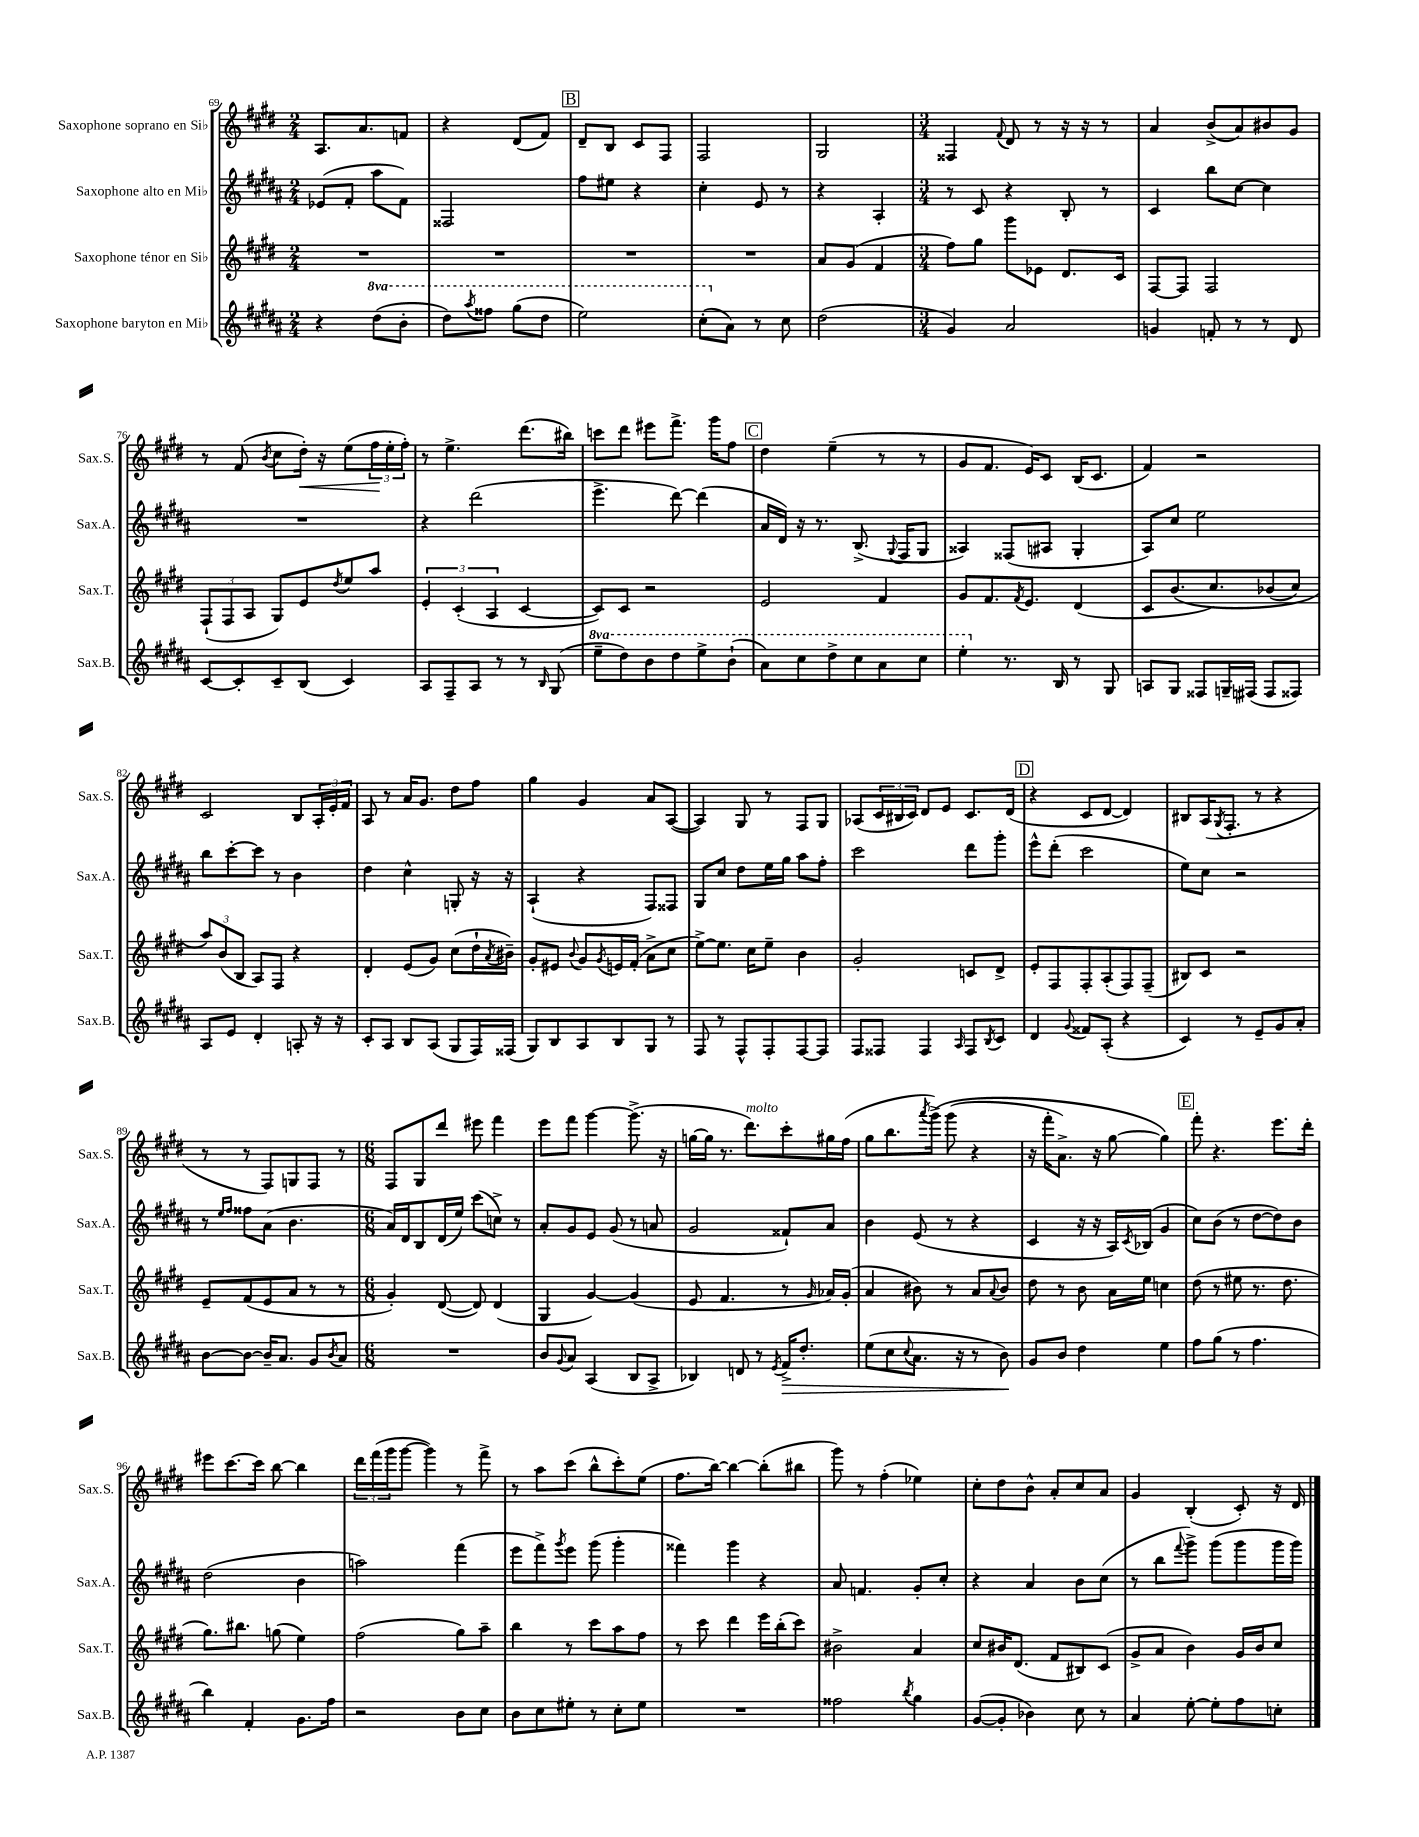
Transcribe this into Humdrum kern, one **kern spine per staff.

**kern	**kern	**kern	**kern
*staff4	*staff3	*staff2	*staff1
*clefG2	*clefG2	*clefG2	*clefG2
*k[f#c#g#d#a#]	*k[f#c#g#d#]	*k[f#c#g#d#a#]	*k[f#c#g#d#]
*M2/4	*M2/4	*M2/4	*M2/4
4r	2r	(8e-	8.A
.	.	8f#'	.
.	.	.	8.a
(8ddd#	.	8aa#	.
8bb'	.	8f#)	8f
=	=	=	=
8ddd#)	2r	2F##	4r
8qaaa#	.	.	.
8fff##	.	.	.
(8ggg#	.	.	(8d#
8ddd#	.	.	8f#)
=	=	=	=
2eee)	2r	8ff#	8d#~
.	.	8ee#	8B
.	.	4r	8c#
.	.	.	8F#
=	=	=	=
(8ccc#'	2r	4cc#'	2F#
8a#)	.	.	.
8r	.	8e	.
8cc#	.	8r	.
=	=	=	=
(2dd#	8a	4r	2G#
.	(8g#	.	.
.	4f#	4A#'	.
=	=	=	=
*M3/4	*M3/4	*M3/4	*M3/4
4g#)	8ff#)	8r	4F##
.	8gg#	8c#	.
.	.	.	8qqf#
2a#	8ggg#	4r	8d#
.	8e-	.	8r
.	8.d#	8B'	16r
.	.	.	16r
.	.	8r	8r
.	16c#	.	.
=	=	=	=
4g	[8F#	4c#	4a
.	8F#]	.	.
8f'	2F#	8bb	(8b^
8r	.	[8cc#	8a)
8r	.	4cc#]	8b#
8d#	.	.	8g#
=	=	=	=
[8c#	(12F#`	2.r	8r
.	12F#	.	.
8c#']	.	.	(8f#
.	12A	.	.
.	.	.	8qb
8c#~	8G#)	.	8cc#
(8B	8e	.	16dd#')
.	.	.	16r
.	8qdd#	.	.
4c#)	8ee	.	(8ee
.	8aa	.	24ff#
.	.	.	24ee'
.	.	.	24ff#')
=	=	=	=
8A#	6e'	4r	8r
8F#~	.	.	4.ee^
.	(6c#'	.	.
8A#	.	(2ddd#	.
.	6A	.	.
8r	.	.	.
8r	[4c#	.	(8.ddd#
16qqB	.	.	.
(8G#	.	.	.
.	.	.	16bb#)
=	=	=	=
8eee~	8c#])	4.eee^	8ccc
8ddd#)	8c#	.	8ddd#
8bb	2r	.	8eee#
8ddd#	.	[8ddd#)	8.fff#^
8eee^	.	(4ddd#]	.
.	.	.	16ggg#
(8bb`	.	.	8ff#
=	=	=	=
8aa#)	2e	16a#	4dd#
.	.	16d#)	.
8ccc#	.	16r	.
.	.	8.r	.
8ddd#^	.	.	(4ee~
8ccc#	.	(8.B^	.
8aa#	4f#	.	8r
.	.	8qqG#	.
.	.	16F#	.
8ccc#	.	8G#	8r
=	=	=	=
4eee'	8g#	4A##)	8g#
.	8.f#	.	8.f#
8.r	.	(8F##	.
.	8qf#	.	.
.	8.e	.	16e)
.	.	8A#	8c#
16B	.	.	.
8r	(4d#	4G#'	(16B
.	.	.	8.c#
8G#	.	.	.
=	=	=	=
8A	8c#	8A#)	4f#)
8G#	&(8.b	8cc#	.
8F##	.	2ee	2r
.	8.cc#)	.	.
16G~	.	.	.
(16F#	.	.	.
8F#	(8b-	.	.
8F##)	8cc#)	.	.
=	=	=	=
8A#	12aa&)	8bb	2c#
.	(12b	.	.
8e	.	[8ccc#'	.
.	12B	.	.
4d#'	8A)	8ccc#]	.
.	8F#	8r	.
8A'	4r	4b	8B
16r	.	.	24A'
.	.	.	24e'
16r	.	.	.
.	.	.	24f#
=	=	=	=
8c#'	4d#'	4dd#	8A
8A#	.	.	8r
8B	(8e	4cc#^^	16a
.	.	.	8.g#
(8A#	8g#)	.	.
8G#	(8cc#	8G'	8dd#
16F#)	16dd#`	16r	8ff#
.	8qa	.	.
(16F##	16b#~)	16r	.
=	=	=	=
8G#)	8g#'	(4A#`	4gg#
8B	8e#	.	.
.	8qqb	.	.
8A#	8g#	4r	4g#
.	8qg#	.	.
8B	16e	.	.
.	(16f#'	.	.
8G#	8a^	8F#)	8a
8r	8cc#	8F##	([8A
=	=	=	=
8F#	[8ee^)	8G#	4A])
8r	8.ee]	8cc#	.
8F#^^	.	8dd#	8G#
.	16cc#	.	.
8F#'	8ee~	16ee	8r
.	.	16gg#	.
[8F#	4b	8aa#	8F#
8F#]	.	8ff#'	8G#
=	=	=	=
8F#	2g#'	2ccc#	(8A-
8F##	.	.	24c#
.	.	.	24B#
.	.	.	24c#)
4F##	.	.	8d#
.	.	.	8e
16qqA#	.	.	.
8F##	8c	8ddd#	8.c#
8qB	.	.	.
8c#	8d#^	8ggg#'	.
.	.	.	(16d#
=	=	=	=
4d#	8e'	8eee^^	4r
.	8F#	(8ddd#'	.
8qqg#	.	.	.
8f##	8F#'	2ccc#	8c#
(8A#'	(8A'	.	[8d#
4r	8F#)	.	4d#])
.	(8F#~	.	.
=	=	=	=
4c#)	8B#)	8ee)	8B#
.	8c#	8cc#	(16A
.	.	.	8qG#
.	.	.	8.F#'
8r	2r	2r	.
8e~	.	.	8r
8g#	.	.	4r
8a#'	.	.	.
=	=	=	=
[8b	8e~	8r	8r
.	.	16qqee	.
.	.	16qqff#	.
8b_	(8f#	8ff##	8r
16b~]	8e	(8a#	8F#)
8.a#	.	.	.
.	8a	4.b	8G
8g#	8r	.	8F#
8qb	.	.	.
8a#	8r	.	8r
=	=	=	=
*M6/8	*M6/8	*M6/8	*M6/8
2.r	4g#')	16a#)	8F#
.	.	16d#	.
.	.	8B	8G#
.	([8d#	(16d#	8ddd#
.	.	16ee)	.
.	8d#])	(8ccc#	8eee#
.	(4d#	8cc^)	4fff#
.	.	8r	.
=	=	=	=
8b	4G#	8a#'	8eee
8qqg#	.	.	.
8a#	.	8g#	8fff#
(4A#	[4g#)	8e	[4ggg#
.	.	(8g#	.
8B	(4g#]	8r	(8.ggg#^]
8A#^	.	8a	.
.	.	.	16r
=	=	=	=
4B-)	8e	2g#	[16gg
.	.	.	16gg]
.	4.f#	.	8.r
8d	.	.	.
.	.	.	8.ddd#)
8r	.	.	.
8qe	.	.	.
16f#^	8r	8f##`)	8ccc#'
8.dd#'	.	.	.
.	16qqg#	.	.
.	16a-)	8a#	16gg#
.	(16g#'	.	(16ff#
=	=	=	=
(8ee	4a	4b	8gg#
8cc#	.	.	8.bb
8qqcc#	.	.	.
8.a#	8b#)	(8e	.
.	.	.	8qaaa
.	.	.	&(16ggg#^)
.	8r	8r	(8ggg#
16r	.	.	.
8r	8a	4r	4r
.	8qqa	.	.
8b)	8b#	.	.
=	=	=	=
8g#	8dd#	4c#	16r
.	.	.	16fff#'
8b	8r	.	8.a^)
4dd#	8b	16r	.
.	.	16r	16r
.	16a	16A#)	[8gg#
.	.	8qc#	.
.	16ee	(16B-	.
4ee	4cc	4g#	4gg#]&)
=	=	=	=
8ff#	(8dd#	8cc#)	8fff#'
(8gg#	8r	(8b	4.r
8r	8ee#	8r	.
4.ff#	8.r	[8dd#	.
.	.	8dd#])	8.eee
.	8.dd#	.	.
.	.	8b	.
.	.	.	16ddd#'
=	=	=	=
4bb)	8.gg#)	(2dd#	8eee#
.	.	.	[8.ccc#
.	8.bb#	.	.
4f#'	.	.	.
.	.	.	16ccc#]
.	(8gg	.	[8bb
8.g#	4ee)	4b	4bb]
16ff#	.	.	.
=	=	=	=
2r	(2ff#	2aa)	24ddd#
.	.	.	(24fff#
.	.	.	24ggg#
.	.	.	[8ggg#
.	.	.	4ggg#])
8b	8gg#)	(4fff#	8r
8cc#	8aa~	.	8fff#^
=	=	=	=
8b	4bb	8eee	8r
8cc#	.	8fff#^)	8aa
.	.	8qggg#	.
8ee#'	8r	8eee	(8ccc#
8r	8ccc#	(8ggg#	8bb^^
8cc#'	8aa	4ggg#'	8ccc#')
8ee#	8ff#	.	(8ee
=	=	=	=
2.r	8r	4fff##)	8.ff#
.	8ccc#	.	.
.	.	.	[16bb)
.	4ddd#	4ggg#	4bb_
.	16eee	4r	(8bb']
.	(16bb'	.	.
.	8ccc#)	.	8bb#
=	=	=	=
2ff##	2b#^	8a#	8ggg#)
.	.	4.f	8r
.	.	.	(4ff#'
8qbb	.	.	.
4gg#	4a	8g#'	4ee-)
.	.	8cc#'	.
=	=	=	=
([8g#	8cc#	4r	8cc#'
8g#']	16b#	.	8dd#
.	(8.d#	.	.
4b-)	.	4a#	8b^^
.	8f#	.	8a'
8cc#	8B#)	8b	8cc#
8r	(8c#	(8cc#	8a
=	=	=	=
4a#	8g#^	8r	4g#
.	8a	8bb	.
.	.	8qqfff#	.
[8ee'	4b)	8ggg#^)	(4B'
8ee']	.	(8ggg#	.
8ff#	16g#	8ggg#	8c#')
.	16b	.	.
8cc'	8cc#	16ggg#	16r
.	.	16ggg#)	16d#
==	==	==	==
*-	*-	*-	*-
